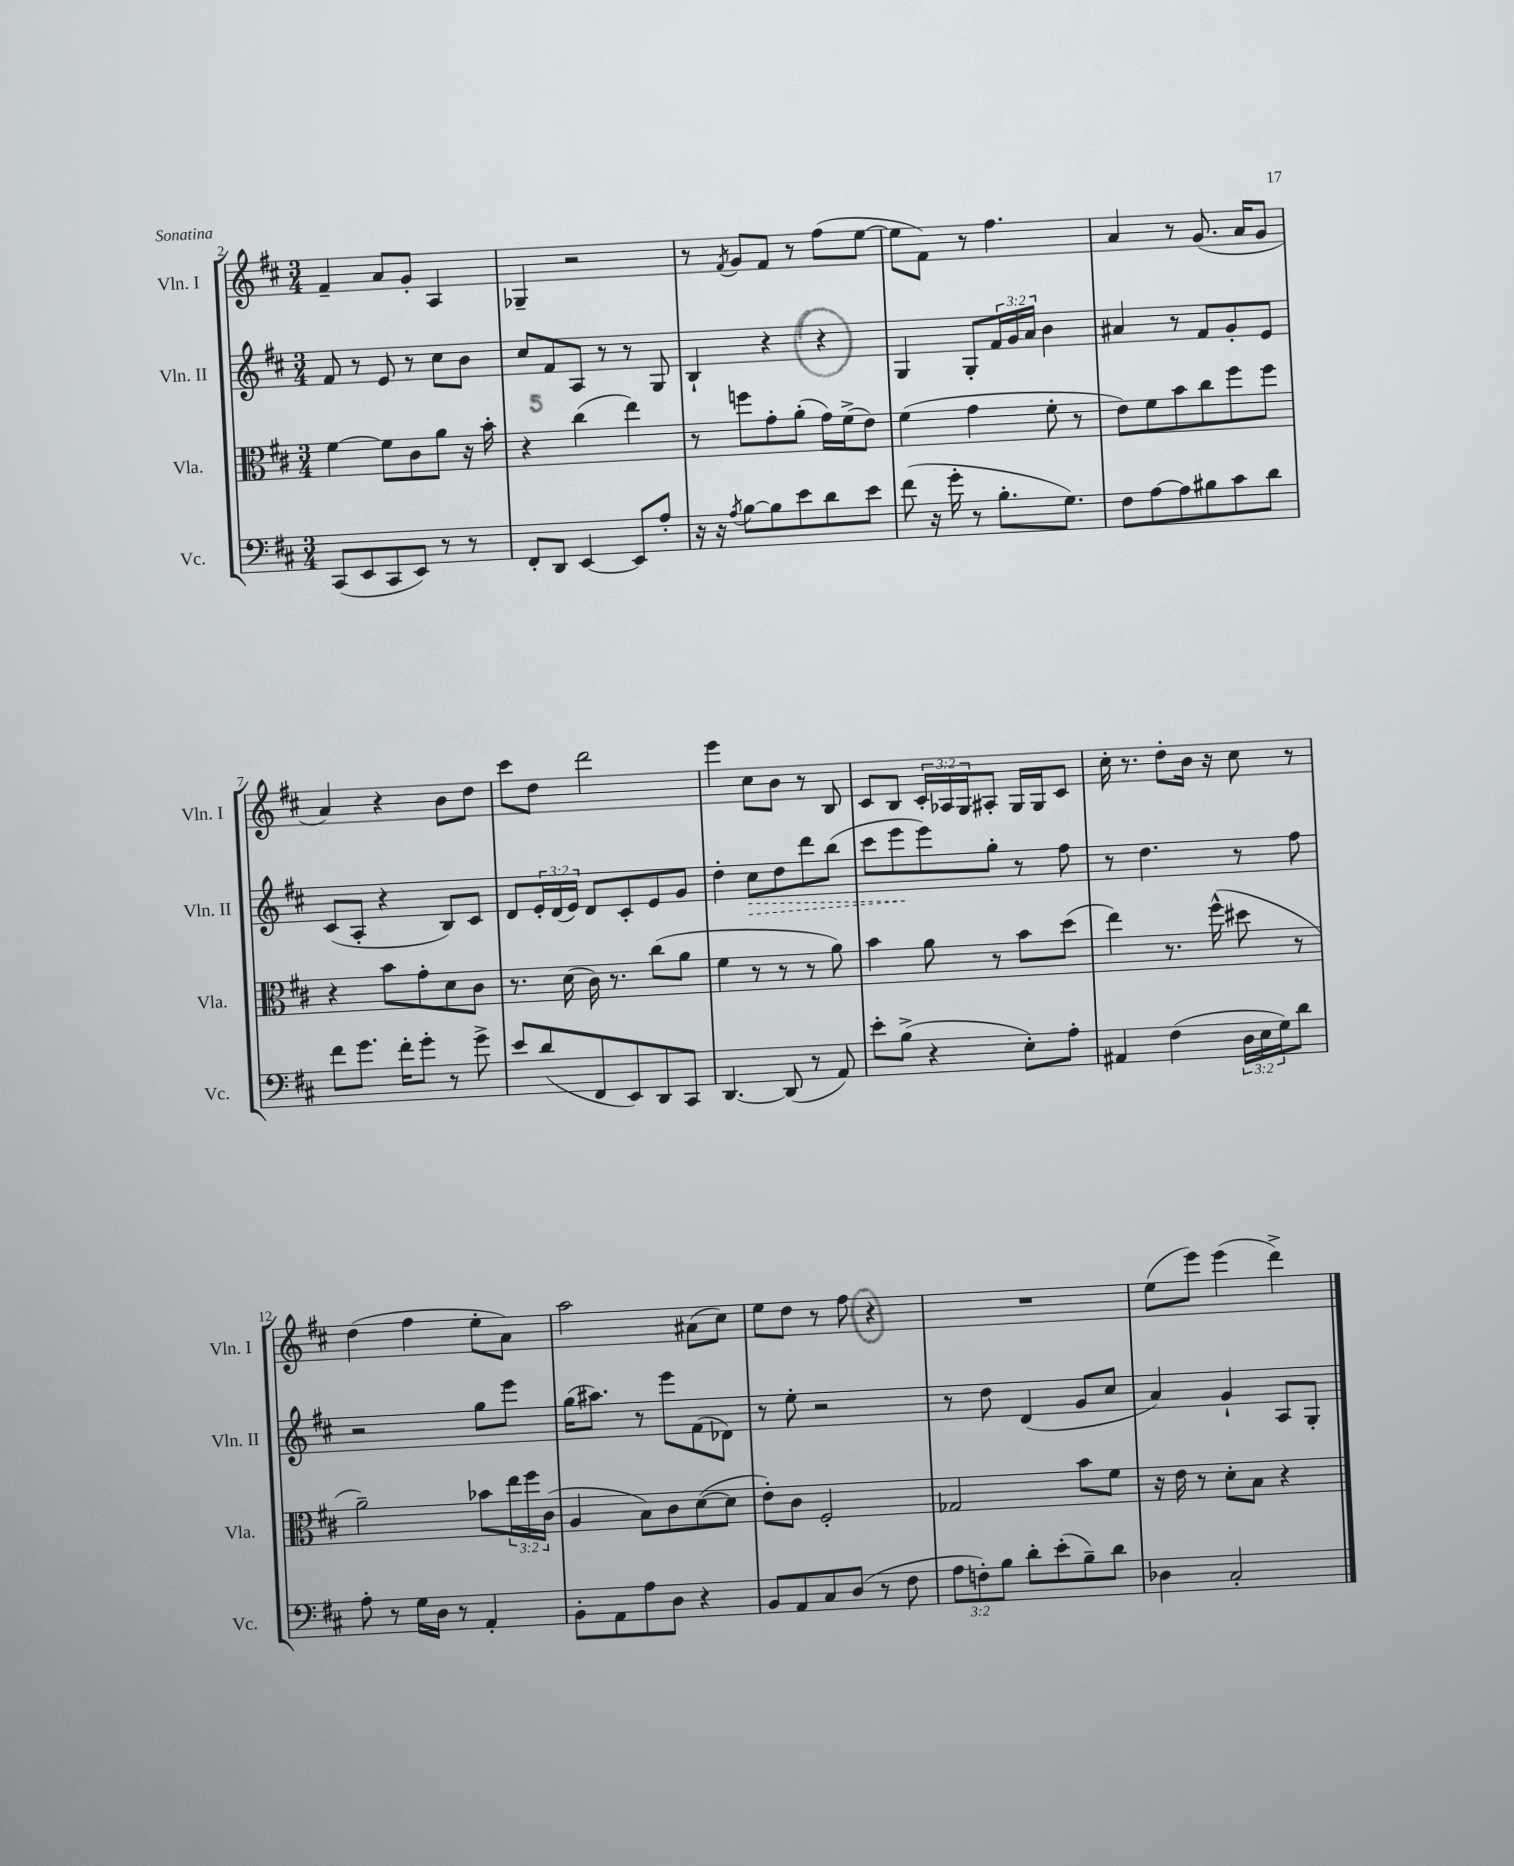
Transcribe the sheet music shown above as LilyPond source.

<<
\new StaffGroup <<
\new Staff = "s0" \with { instrumentName = "Vln. I" shortInstrumentName = "Vln. I" } {
    \clef treble \key d \major \numericTimeSignature \time 3/4 \override Staff.TupletNumber.text = #tuplet-number::calc-fraction-text
    fis'4-- a'8 g'8-. a4 |
    ges4-- r2 |
    r8 \acciaccatura { fis'8 } g'8 fis'8 r8 fis''8( e''8~ |
    e''8 fis'8) r8 fis''4. |
    a'4 r8 g'8.( a'16 g'8 |
    a'4) r4 b'8 d''8 |
    cis'''8 d''8 d'''2 |
    e'''4 cis''8 b'8 r8 b8 |
    cis'8 b8 \tuplet 3/2 { cis'16-. aes16 g16 } ais8-. g16 g16 cis'8 |
    cis''16-. r8. d''8-. b'16 r16 cis''8 r8 |
    d''4( fis''4 e''8-. a'8) |
    a''2 ais'8( cis''8) |
    e''8 d''8 r8 fis''8 r4 |
    R2. |
    e''8( e'''8) e'''4( d'''4->) \bar "|." |
}
\new Staff = "s1" \with { instrumentName = "Vln. II" shortInstrumentName = "Vln. II" } {
    \clef treble \key d \major \numericTimeSignature \time 3/4 \override Staff.TupletNumber.text = #tuplet-number::calc-fraction-text
    fis'8 r8 e'8 r8 cis''8 b'8 |
    cis''8 fis'8 a8 r8 r8 g8 |
    b4-! r4 r4 |
    g4 g8-. \tuplet 3/2 { fis'16 g'16 a'16 } b'4 |
    ais'4 r8 fis'8 g'8-. e'8 |
    cis'8( a8-. r4 b8) cis'8 |
    d'8 \tuplet 3/2 { e'16-. d'16( e'16) } d'8 cis'8-. e'8 g'8 |
    d''4-. \once \override Hairpin.style = #'dashed-line cis''8\> d''8 d'''8 b''8( |
    cis'''8 e'''8\! e'''8) g''8-. r8 fis''8 |
    r8 d''4. r8 fis''8 |
    r2 g''8 e'''8 |
    g''16( ais''8.) r8 e'''8 fis'8( des'8) |
    r8 e''8-. r2 |
    r8 d''8 d'4( g'8 cis''8 |
    a'4) g'4-! a8 g8-. \bar "|." |
}
\new Staff = "s2" \with { instrumentName = "Vla." shortInstrumentName = "Vla." } {
    \clef alto \key d \major \numericTimeSignature \time 3/4 \override Staff.TupletNumber.text = #tuplet-number::calc-fraction-text
    fis'4~ fis'8 cis'8 a'8 r16 b'16-. |
    r4 cis''4( e''4) |
    r8 f''8 g'8-. a'8-.( g'16) fis'16->( e'8) |
    fis'4( g'4 fis'8-. r8 |
    e'8) fis'8 b'8 cis''8 fis''8 fis''8 |
    r4 b'8 g'8-. d'8 cis'8 |
    r8. d'16( cis'16) r8. cis''8( a'8 |
    fis'4 r8 r8 r8 a'8) |
    b'4 a'8 r8 b'8 d''8( |
    e''4) r8. fis''16-^( dis''8 r8 |
    a'2--) bes'8 \tuplet 3/2 { e''16 fis''16 cis'16( } |
    a4 b8) cis'8 d'8~( d'8 |
    e'8-.) cis'8 fis2-. |
    ges2 b'8 fis'8 |
    r16 e'16 r8 d'8-. b8 r4 \bar "|." |
}
\new Staff = "s3" \with { instrumentName = "Vc." shortInstrumentName = "Vc." } {
    \clef bass \key d \major \numericTimeSignature \time 3/4 \override Staff.TupletNumber.text = #tuplet-number::calc-fraction-text
    cis,8( e,8 cis,8 e,8) r8 r8 |
    fis,8-. d,8 e,4~ e,8 a8-. |
    r16 r16 \acciaccatura { a8 } b8~ b8 e'8 d'8 e'8 |
    fis'8( r16 g'16-. r8 b8.-. g8.) |
    fis8 a8~ a8 bis8 cis'8 d'8 |
    fis'8 g'8. fis'16-. g'8-. r8 g'8-> |
    e'8 d'8( fis,8 e,8) d,8 cis,8 |
    d,4.~ d,8( r8 a,8) |
    e'8-. b8->( r4 e8-.) a8-. |
    ais,4 fis4( \tuplet 3/2 { d16 e16 g16) } d'8 |
    a8-. r8 g16 d16 r8 a,4-. |
    b,8-. a,8 a8 d8 r4 |
    b,8 a,8 cis8 d8( r8 fis8 |
    \tuplet 3/2 { a8 f8-.) b8 } d'8-. e'8-.( b8--) d'8 |
    des4 cis2-. \bar "|." |
}
>>
>>
\layout { \context { \Score currentBarNumber = #2 } }
